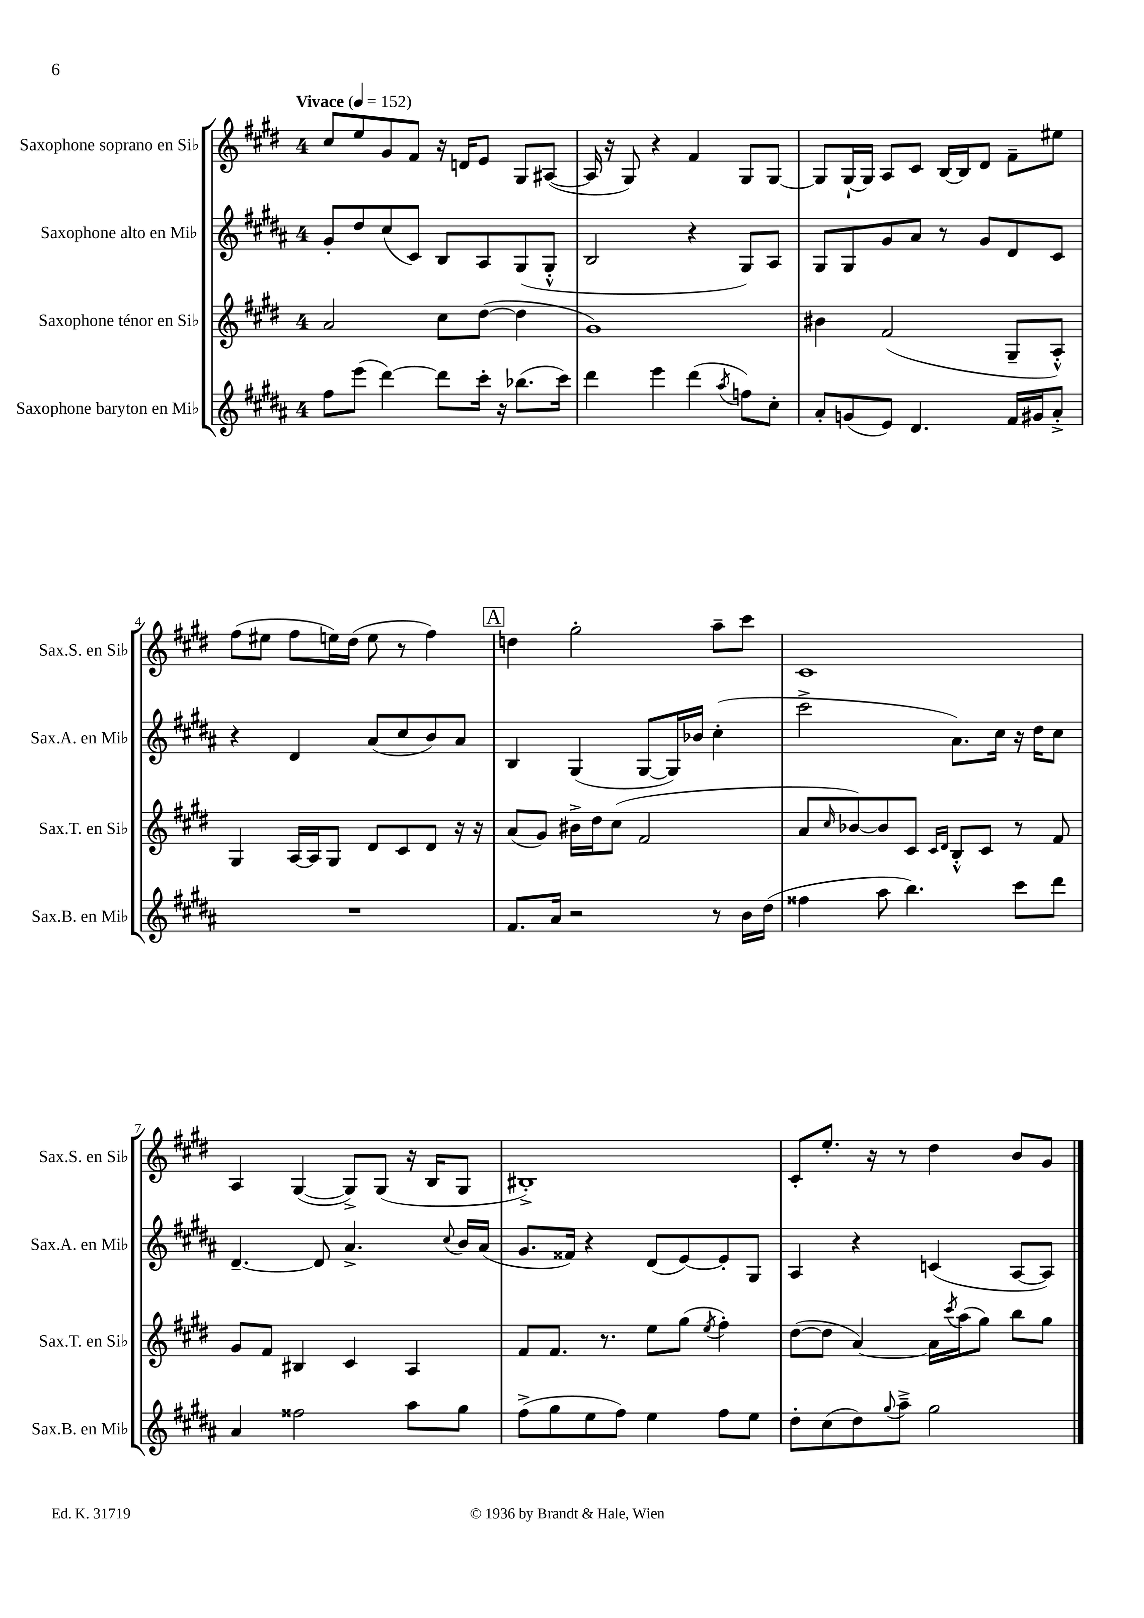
<<
\new StaffGroup <<
\new Staff = "s0" \with { instrumentName = "Saxophone soprano en Sib" shortInstrumentName = "Sax.S. en Sib" } {
    \clef treble \key e \major \once \override Staff.TimeSignature.style = #'single-digit \time 4/4 \tempo "Vivace" 4 = 152
    cis''8 e''8 gis'8 fis'8 r16 d'16 e'8 gis8 ais8~( |
    ais16 r16 gis8) r4 fis'4 gis8 gis8~ |
    gis8 gis16~-! gis16 a8 cis'8 b16~ b16 dis'8 fis'8-- eis''8 |
    fis''8( eis''8 fis''8 e''16) dis''16( e''8 r8 fis''4) |
    \mark \markup { \box "A" } d''4 gis''2-. a''8-- cis'''8 |
    cis'1 |
    a4 gis4~( gis8->) gis8( r16 b16 gis8 |
    bis1-.->) |
    cis'8-. e''8.-. r16 r8 dis''4 b'8 gis'8 \bar "|." |
}
\new Staff = "s1" \with { instrumentName = "Saxophone alto en Mib" shortInstrumentName = "Sax.A. en Mib" } {
    \clef treble \key b \major \once \override Staff.TimeSignature.style = #'single-digit \time 4/4
    gis'8-. dis''8 cis''8( cis'8) b8 ais8 gis8( gis8-.-^ |
    b2 r4 gis8) ais8 |
    gis8 gis8 gis'8 ais'8 r8 gis'8 dis'8 cis'8 |
    r4 dis'4 ais'8( cis''8 b'8) ais'8 |
    \mark \markup { \box "A" } b4 gis4( gis8~ gis16) bes'16 cis''4-.( |
    cis'''2-> ais'8.) cis''16 r16 dis''16 cis''8 |
    dis'4.~-- dis'8 ais'4.-> \appoggiatura { cis''8 } b'16 ais'16( |
    gis'8. fisis'16) r4 dis'8( e'8~) e'8-. gis8 |
    ais4 r4 c'4( ais8~ ais8) \bar "|." |
}
\new Staff = "s2" \with { instrumentName = "Saxophone ténor en Sib" shortInstrumentName = "Sax.T. en Sib" } {
    \clef treble \key e \major \once \override Staff.TimeSignature.style = #'single-digit \time 4/4
    a'2 cis''8 dis''8~( dis''4 |
    gis'1) |
    bis'4 fis'2( gis8-- a8-.-^) |
    gis4 a16~ a16 gis8 dis'8 cis'8 dis'8 r16 r16 |
    \mark \markup { \box "A" } a'8( gis'8) bis'16-> dis''16 cis''8( fis'2 |
    a'8 \grace { cis''16 } bes'8~) bes'8 cis'8 \grace { cis'16 dis'16 } b8-.-^ cis'8 r8 fis'8 |
    gis'8 fis'8 bis4 cis'4 a4 |
    fis'8 fis'8. r8. e''8 gis''8( \acciaccatura { e''8 } fis''4-.) |
    dis''8~( dis''8 a'4~) a'16 \acciaccatura { cis'''8 } a''16( gis''8) b''8 gis''8 \bar "|." |
}
\new Staff = "s3" \with { instrumentName = "Saxophone baryton en Mib" shortInstrumentName = "Sax.B. en Mib" } {
    \clef treble \key b \major \once \override Staff.TimeSignature.style = #'single-digit \time 4/4
    fis''8 e'''8( dis'''4~) dis'''8 cis'''16-. r16 bes''8.( cis'''16) |
    dis'''4 e'''4 dis'''4( \acciaccatura { ais''8 } f''8) cis''8-. |
    ais'8-. g'8( e'8) dis'4. fis'16 gis'16 ais'8-.-> |
    R1 |
    \mark \markup { \box "A" } fis'8. ais'16 r2 r8 b'16 dis''16( |
    fisis''4 ais''8 b''4.) cis'''8 dis'''8 |
    ais'4 fisis''2 ais''8 gis''8 |
    fis''8->( gis''8 e''8 fis''8) e''4 fis''8 e''8 |
    dis''8-. cis''8( dis''8) \appoggiatura { gis''8 } ais''8---> gis''2 \bar "|." |
}
>>
>>
